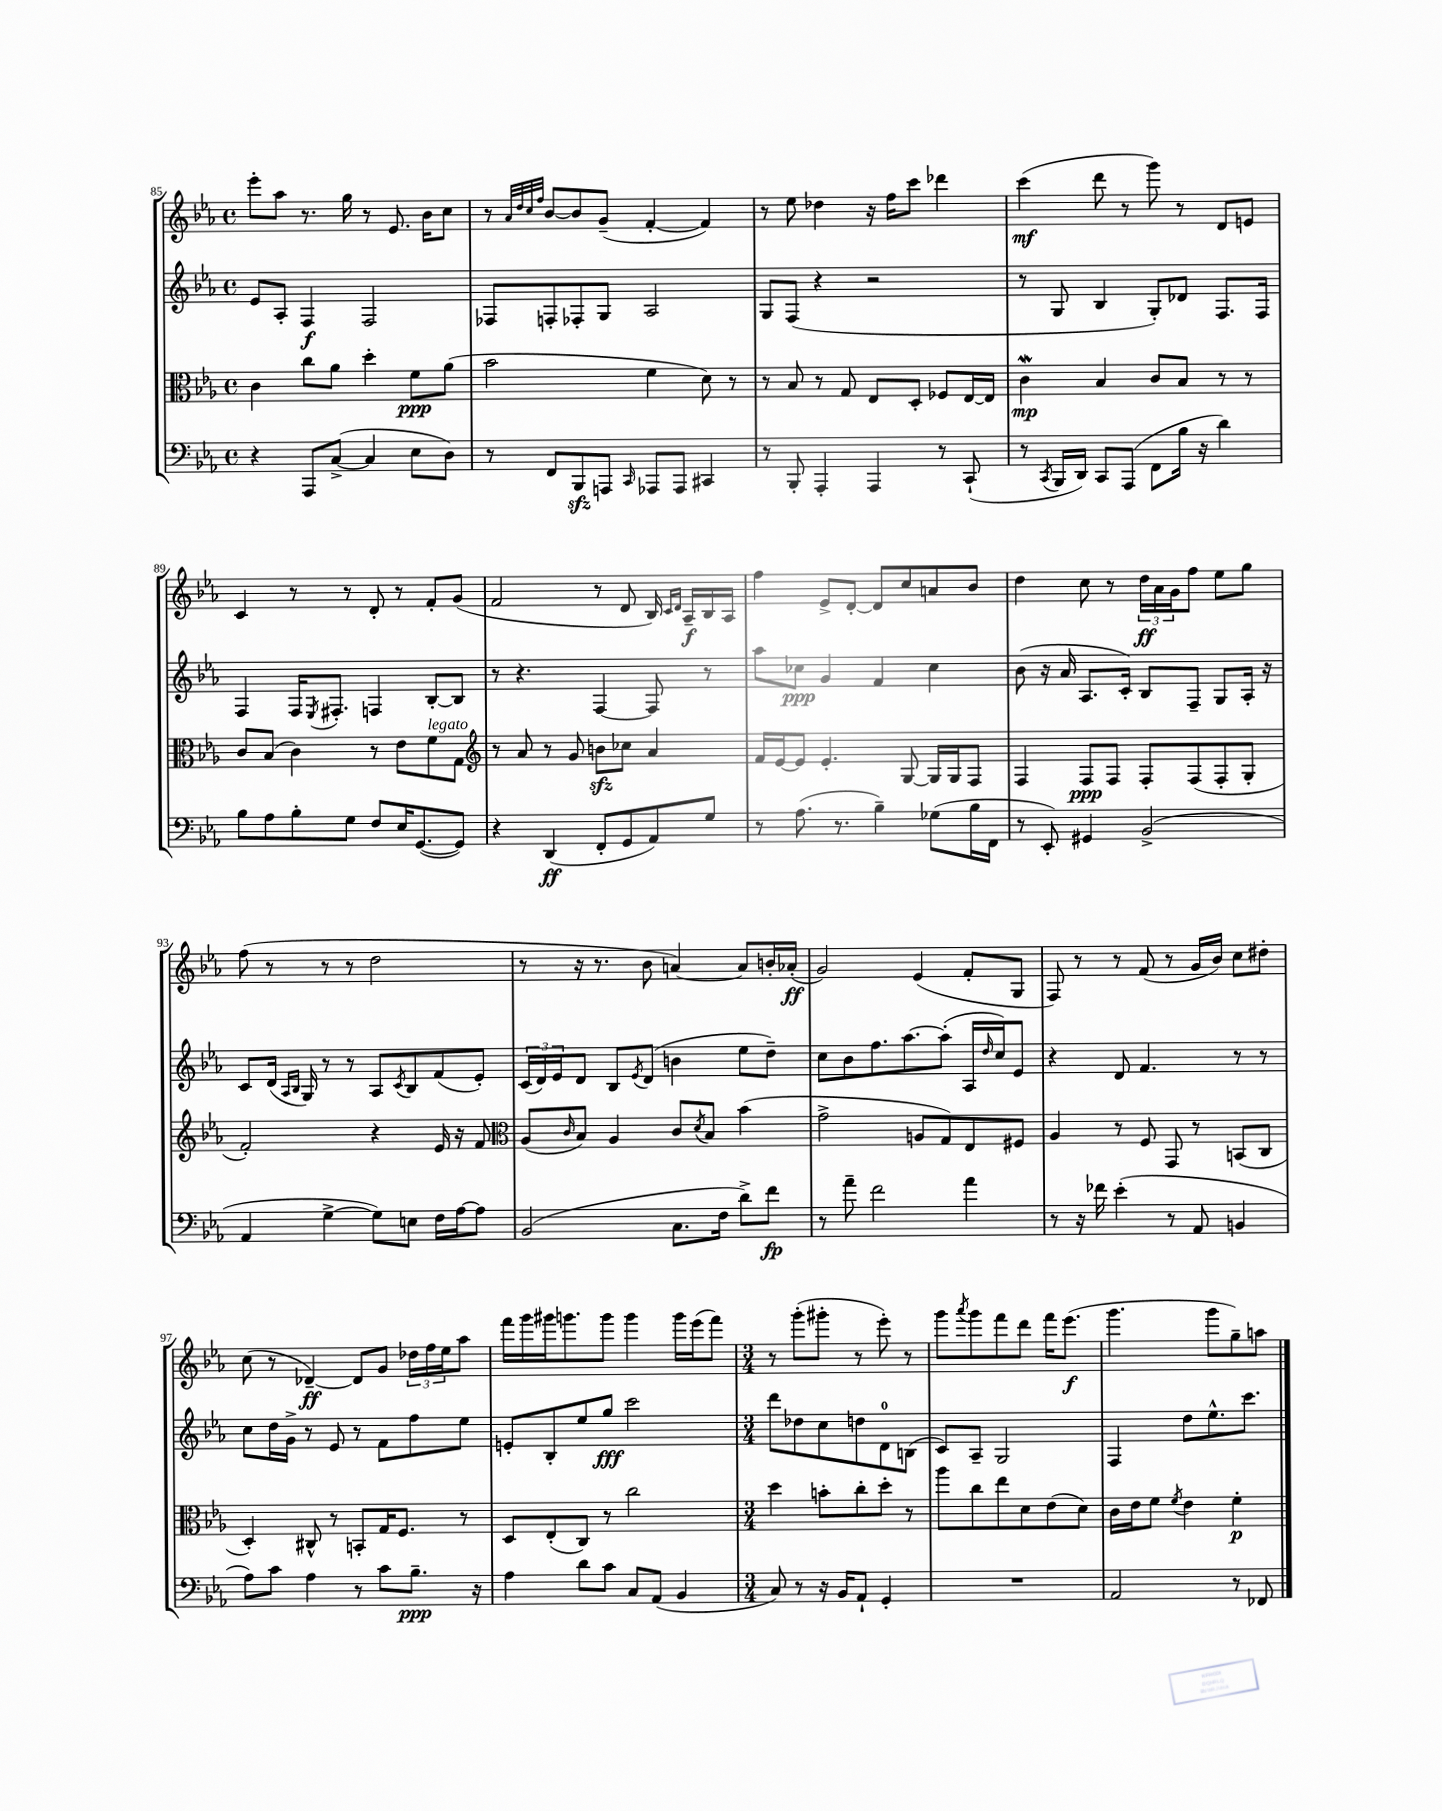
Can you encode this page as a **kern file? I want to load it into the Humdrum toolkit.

**kern	**dynam	**kern	**dynam	**kern	**dynam	**kern	**dynam
*part4	*part4	*part3	*part3	*part2	*part2	*part1	*part1
*staff4	*staff4	*staff3	*staff3	*staff2	*staff2	*staff1	*staff1
*clefF4	*	*clefC3	*	*clefG2	*	*clefG2	*
*k[b-e-a-]	*	*k[b-e-a-]	*	*k[b-e-a-]	*	*k[b-e-a-]	*
*M4/4	*	*M4/4	*	*M4/4	*	*M4/4	*
*met(c)	*	*met(c)	*	*met(c)	*	*met(c)	*
=85	=85	=85	=85	=85	=85	=85	=85
4r	.	4c\	.	8e-/L	.	8eee-'\L	.
.	.	.	.	8A-'/J	.	8aa-\J	.
8AAA-/L	.	8cc\L	.	4F/	f	8.r	.
([8C^/J	.	8a-\J	.	.	.	.	.
.	.	.	.	.	.	16gg\	.
4C/]	.	4dd'\	.	2F/	.	8r	.
.	.	.	.	.	.	8.e-/	.
8E-\L	.	8f\L	ppp	.	.	.	.
.	.	.	.	.	.	16b-\KL	.
8D\J)	.	(8a-\J	.	.	.	8cc\J	.
=86	=86	=86	=86	=86	=86	=86	=86
8r	.	2b-\	.	8F-X/L	.	8r	.
.	.	.	.	.	.	32qqa-/LLL	.
.	.	.	.	.	.	32qqdd/	.
.	.	.	.	.	.	32qqcc/	.
.	.	.	.	.	.	32qqff/JJJ	.
8FF/L	.	.	.	8Fn'/	.	[8b-/L	.
8BBB-zz/	.	.	.	8F-X'/	.	8b-/]	.
8AAAn/J	.	.	.	8G/J	.	(8g~/J	.
16qqCC/	.	.	.	.	.	.	.
8AAA-X/L	.	4f\	.	2A-/	.	[4f'/	.
8AAA-/J	.	.	.	.	.	.	.
4CC#X/	.	8d\)	.	.	.	4f/])	.
.	.	8r	.	.	.	.	.
=87	=87	=87	=87	=87	=87	=87	=87
8r	.	8r	.	8G/L	.	8r	.
8BBB-'/	.	8B-/	.	(8F/J	.	8ee-\	.
4AAA-'/	.	8r	.	4r	.	4dd-X\	.
.	.	8G/	.	.	.	.	.
4AAA-/	.	8E-/L	.	2r	.	16r	.
.	.	.	.	.	.	16ff\KL	.
.	.	8D'/J	.	.	.	8ccc\J	.
8r	.	8F-X/L	.	.	.	4ddd-X\	.
(8CC`/	.	[16E-/L	.	.	.	.	.
.	.	16E-/JJ]	.	.	.	.	.
=88	=88	=88	=88	=88	=88	=88	=88
8r	.	4cW\	mp	8r	.	(4ccc\	mf
8qCC/	.	.	.	.	.	.	.
16BBB-/LL	.	.	.	8G/	.	.	.
16DD/JJ)	.	.	.	.	.	.	.
8CC/L	.	4B-/	.	4B-/	.	8ddd\	.
(8AAA-/J	.	.	.	.	.	8r	.
8FF\L	.	8c/L	.	8G'/L)	.	8ggg\)	.
16B-\Jk	.	8B-/J	.	8d-X/J	.	8r	.
16r	.	.	.	.	.	.	.
4d\)	.	8r	.	8.F/L	.	8d/L	.
.	.	8r	.	.	.	8en/J	.
.	.	.	.	16F/Jk	.	.	.
!!LO:LB:g=z
=89	=89	=89	=89	=89	=89	=89	=89
8B-\L	.	8c/L	.	4F/	.	4c/	.
8A-\	.	(8B-/J	.	.	.	.	.
8B-'\	.	4c\)	.	16F/KL	.	8r	.
.	.	.	.	8qE-/	.	.	.
.	.	.	.	8.F#X'/J	.	.	.
8G\J	.	.	.	.	.	8r	.
8F/L	.	8r	.	4Fn/	.	8d'/	.
16E-/K	.	8e-\L	.	.	.	8r	.
([8.GG/	.	.	.	.	.	.	.
!	!	!LO:TX:a:i:t=legato	!	!	!	!	!
.	.	8f\	.	[8B-'/L	.	8f'/L	.
8GG/J])	.	8G\J	.	8B-/J]	.	(8g/J	.
=90	=90	=90	=90	=90	=90	=90	=90
*	*	*clefG2	*	*	*	*	*
4r	.	8r	.	8r	.	2f/	.
.	.	8a-/	.	4.r	.	.	.
(4DD/	ff	8r	.	.	.	.	.
.	.	8g/	.	.	.	.	.
8FF'/L	.	8bnzz\L	.	[4F/	.	8r	.
8GG/	.	8cc-X\J	.	.	.	8d/	.
8AA-/)	.	4a-/	.	8F/]	.	16B-/)	.
.	.	.	.	.	.	16qqc/LL	.
.	.	.	.	.	.	16qqd/JJ	.
.	.	.	.	.	.	16A-~/LL	f
8G/J	.	.	.	8r	.	16B-/	.
.	.	.	.	.	.	16A-/JJ	.
=91	=91	=91	=91	=91	=91	=91	=91
8r	.	16f/LL	.	8aa-\L	.	4ff\	.
.	.	[16e-/J	.	.	.	.	.
(8.A-\	.	8e-/J]	.	8cc-X\J	ppp	.	.
.	.	4.e-'/	.	4g/	.	8e-^/L	.
8.r	.	.	.	.	.	.	.
.	.	.	.	.	.	[8d'/J	.
4B-~\)	.	.	.	4f/	.	8d/L]	.
.	.	[8G/	.	.	.	8cc/	.
(8G-X\L	.	16G/LL]	.	4cc-\	.	8an/	.
.	.	16G/J	.	.	.	.	.
16B-\L	.	8F/J	.	.	.	8b-/J	.
16FF\JJ	.	.	.	.	.	.	.
=92	=92	=92	=92	=92	=92	=92	=92
8r	.	4F/	.	(8b-\	.	4dd\	.
8EE-'/)	.	.	.	16r	.	.	.
.	.	.	.	16a-/	.	.	.
4GG#X/	.	8F/L	ppp	8.A-/L	.	8cc\	.
.	.	8F/J	.	.	.	8r	.
.	.	.	.	16c'/Jk)	.	.	.
(2BB-^/	.	8F'/L	.	8B-/L	.	24dd\LL	ff
.	.	.	.	.	.	24a-\	.
.	.	.	.	.	.	24g\J	.
.	.	(8F/	.	8F~/J	.	8ff\J	.
.	.	8F'/	.	8G/L	.	8ee-\L	.
.	.	8G'/J	.	16A-'/Jk	.	8gg\J	.
.	.	.	.	16r	.	.	.
!!LO:LB:g=z
=93	=93	=93	=93	=93	=93	=93	=93
4AA-/	.	2f'/)	.	8c/L	.	(8ff\	.
.	.	.	.	(16d/Jk	.	8r	.
.	.	.	.	16qqA-/LL	.	.	.
.	.	.	.	16qqB-/JJ	.	.	.
.	.	.	.	16G/)	.	.	.
[4G^\	.	.	.	8r	.	8r	.
.	.	.	.	8r	.	8r	.
8G\L])	.	4r	.	8A-/L	.	2dd\	.
.	.	.	.	8qc/	.	.	.
8En\J	.	.	.	8B-/	.	.	.
16F\LL	.	16e-/	.	(8f/	.	.	.
[16A-\J	.	16r	.	.	.	.	.
8A-\J]	.	8f/	.	8e-'/J)	.	.	.
=94	=94	=94	=94	=94	=94	=94	=94
*	*	*clefC3	*	*	*	*	*
(2BB-/	.	(8A-/L	.	(24c/LL	.	8r	.
.	.	.	.	24d/)	.	.	.
.	.	.	.	24e-/J	.	.	.
.	.	16qqc/	.	.	.	.	.
.	.	8B-/J)	.	8d/J	.	16r	.
.	.	.	.	.	.	8.r	.
.	.	4A-/	.	8B-/L	.	.	.
.	.	.	.	8qe-/	.	.	.
.	.	.	.	(8d/J	.	8b-\	.
8.C\L	.	8c/L	.	4bn\	.	[4an/)	.
.	.	8qd/	.	.	.	.	.
.	.	8B-/J	.	.	.	.	.
16F\Jk	.	.	.	.	.	.	.
8d^\L)	.	(4b-\	.	8ee-\L	.	8a/L]	.
8f\J	fp	.	.	8dd~\J)	.	16bn'/L	.
.	.	.	.	.	.	(16a-X'/JJ	ff
=95	=95	=95	=95	=95	=95	=95	=95
8r	.	2g^\	.	8cc\L	.	2g/)	.
8a-~\	.	.	.	8b-\	.	.	.
2f\	.	.	.	8.ff\	.	.	.
.	.	.	.	[8.aa-\	.	.	.
.	.	8An/L	.	.	.	(4e-/	.
.	.	8G/)	.	(8aa-'\J]	.	.	.
4a-\	.	8E-/	.	16A-/LL	.	8f'/L	.
.	.	.	.	16qqdd/	.	.	.
.	.	.	.	16cc/J)	.	.	.
.	.	8F#X/J	.	8e-/J	.	8G/J	.
=96	=96	=96	=96	=96	=96	=96	=96
8r	.	4A-/	.	4r	.	8F/)	.
16r	.	.	.	.	.	8r	.
16f-X\	.	.	.	.	.	.	.
(4e-'\	.	8r	.	8d/	.	8r	.
.	.	8F/	.	4.f/	.	(8f/	.
8r	.	8GG/	.	.	.	8r	.
8AA-/	.	8r	.	.	.	16g/LL	.
.	.	.	.	.	.	16b-/JJ)	.
4BBn/	.	(8BBn/L	.	8r	.	8cc\L	.
.	.	8C/J	.	8r	.	8dd#X'\J	.
!!LO:LB:g=z
=97	=97	=97	=97	=97	=97	=97	=97
8A-\L)	.	4D'/)	.	8cc\L	.	(8cc\	.
8c\J	.	.	.	16dd\L	.	8r	.
.	.	.	.	16g^\JJ	.	.	.
4A-\	.	8C#X^^/	.	8r	.	[4d-X~/)	ff
.	.	8r	.	8e-/	.	.	.
8r	.	8BBn'/L	.	8r	.	8d-/L]	.
8c\L	.	16G/K	.	8f\L	.	8g/J	.
.	.	8.F/J	.	.	.	.	.
8.B-~\J	ppp	.	.	8ff\	.	24dd-X\LL	.
.	.	.	.	.	.	24ff\	.
.	.	.	.	.	.	24ee-\J	.
.	.	8r	.	8ee-\J	.	8aa-\J	.
16r	.	.	.	.	.	.	.
=98	=98	=98	=98	=98	=98	=98	=98
4A-\	.	8D/L	.	8en'/L	.	16fff\LL	.
.	.	.	.	.	.	16ggg\	.
.	.	(8E-'/	.	8B-'/	.	16ggg#X\J	.
.	.	.	.	.	.	8.gggn\	.
8d\L	.	8C/J)	.	8ee-/	.	.	.
8c\J	.	8r	.	8gg/J	fff	8ggg\J	.
8C/L	.	2cc\	.	2ccc\	.	4ggg\	.
(8AA-/J	.	.	.	.	.	.	.
4BB-/	.	.	.	.	.	16ggg\LL	.
.	.	.	.	.	.	(16eee-\J	.
.	.	.	.	.	.	8fff\J)	.
=99	=99	=99	=99	=99	=99	=99	=99
*M3/4	*	*M3/4	*	*M3/4	*	*M3/4	*
8C/)	.	4dd\	.	8ddd\L	.	8r	.
8r	.	.	.	8dd-X\	.	(8ggg'\L	.
16r	.	8bn'\L	.	8cc\	.	8ggg#X'\J	.
16BB-/KL	.	.	.	.	.	.	.
8AA-`/J	.	8cc'\	.	8ddn\	.	8r	.
4GG'/	.	8dd'\J	.	8d\	.	8eee-'\)	.
.	.	8r	.	(8Bn\J	.	8r	.
=100	=100	=100	=100	=100	=100	=100	=100
2.r	.	8aa-\L	.	8c/L)	.	8ggg\L	.
.	.	.	.	.	.	8qaaa-/	.
.	.	8cc\	.	8A-~/J	.	8ggg\	.
.	.	8ee-\	.	2G/	.	8fff\	.
.	.	8d\	.	.	.	8ddd\J	.
.	.	(8e-\	.	.	.	16fff\KL	.
.	.	.	.	.	.	(8.eee-\J	f
.	.	8d\J)	.	.	.	.	.
=101	=101	=101	=101	=101	=101	=101	=101
2AA-/	.	16c\LL	.	4F/	.	4.ggg\	.
.	.	16e-\J	.	.	.	.	.
.	.	8f\J	.	.	.	.	.
.	.	8qf/	.	.	.	.	.
.	.	4e-\	.	8dd\L	.	.	.
.	.	.	.	8.ee-^^\	.	8ggg\L	.
8r	.	4f'\	p	.	.	8gg~\)	.
.	.	.	.	8.ccc\J	.	.	.
8FF-X/	.	.	.	.	.	8aan\J	.
==	==	==	==	==	==	==	==
*-	*-	*-	*-	*-	*-	*-	*-
